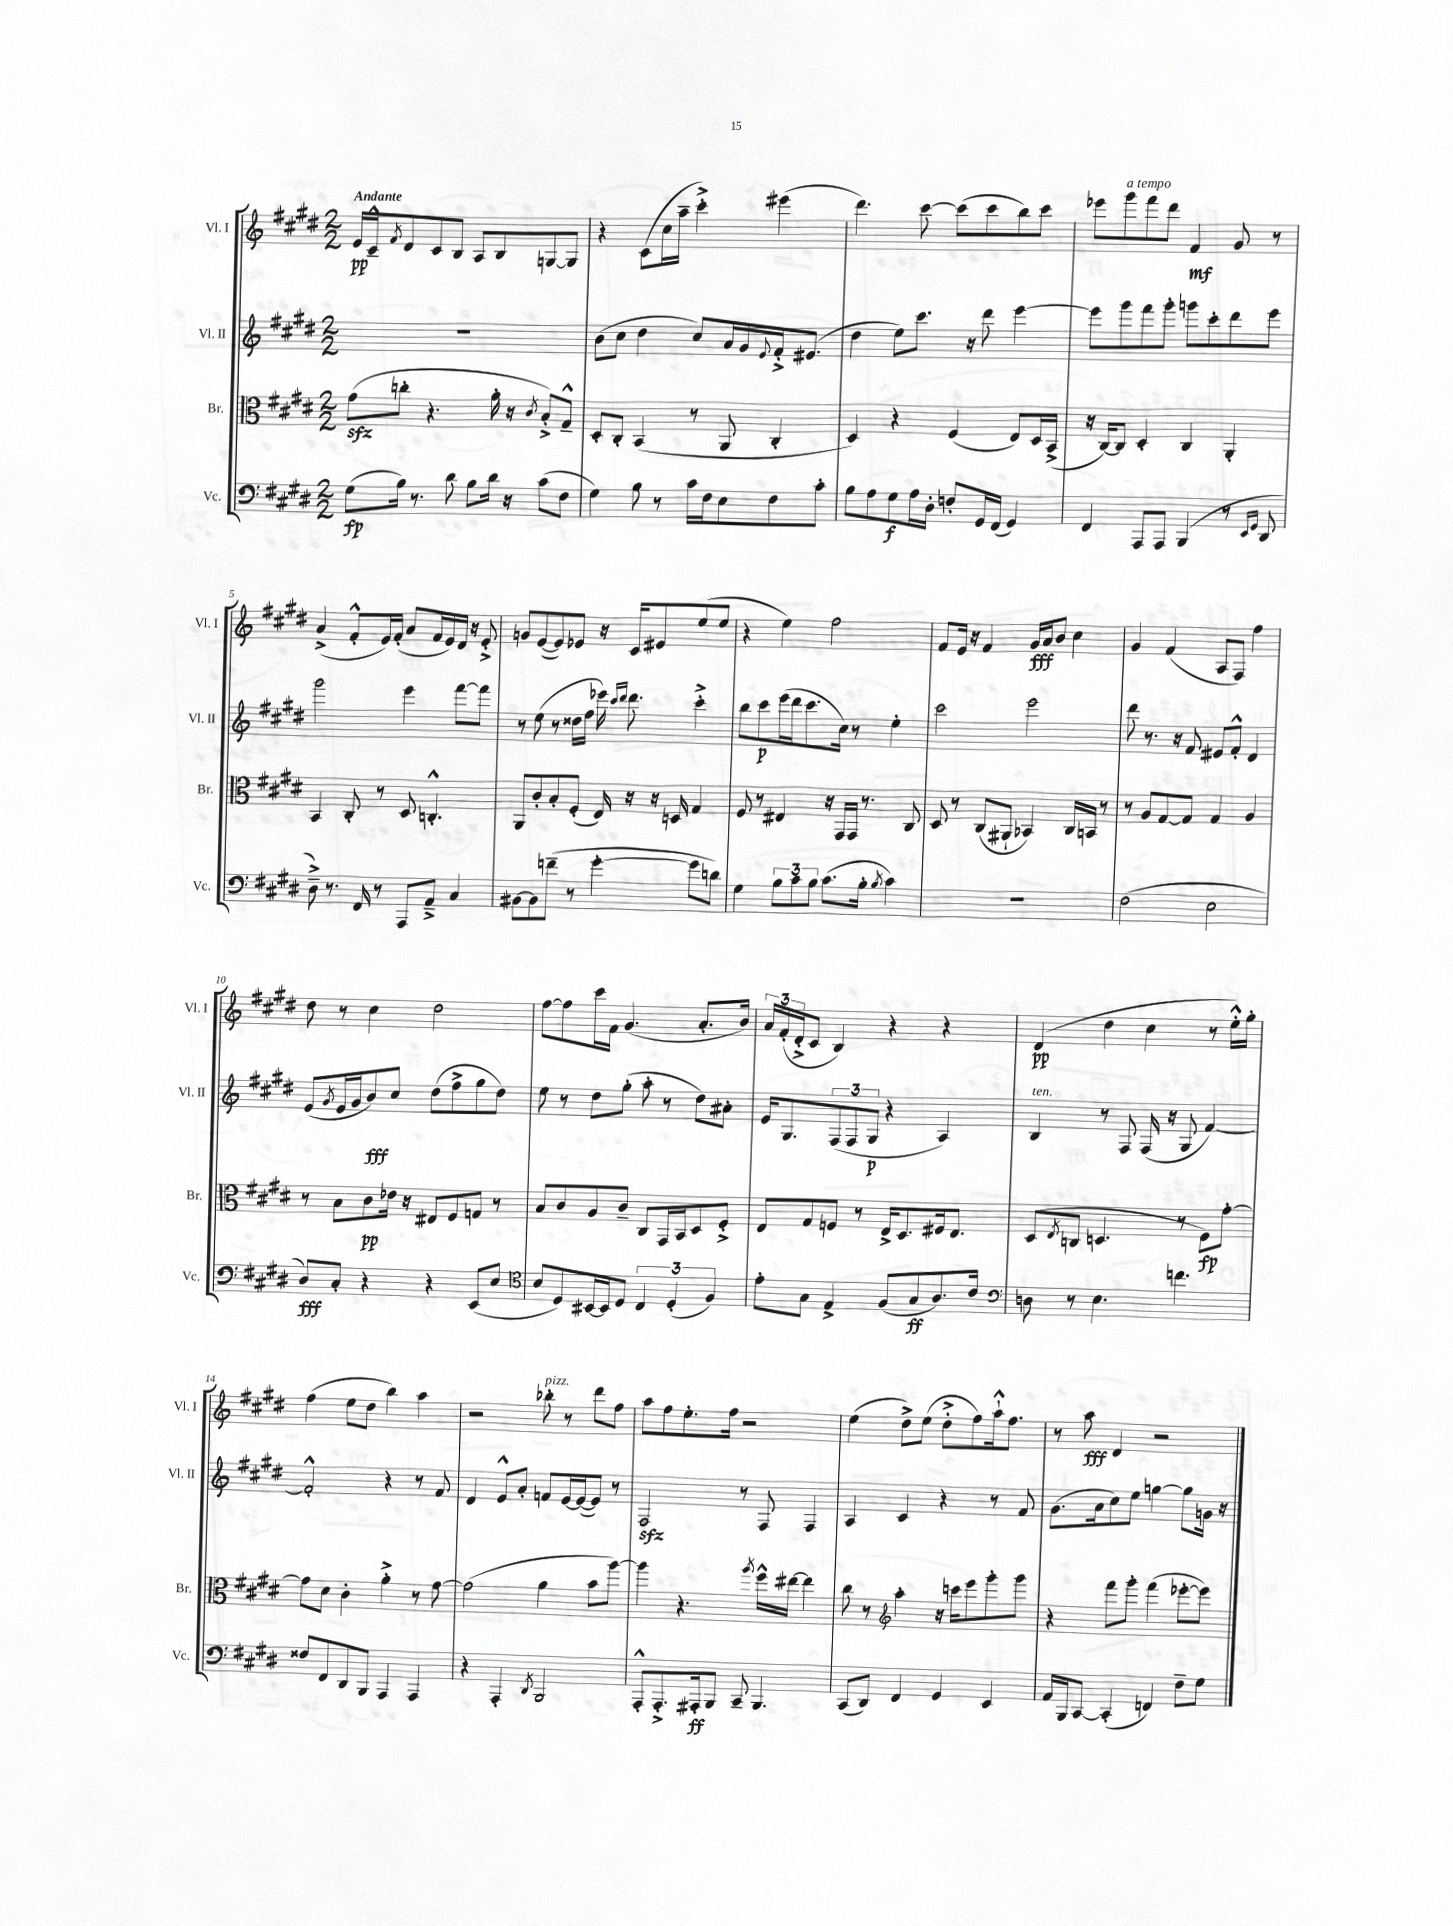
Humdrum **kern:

**kern	**kern	**kern	**kern
*staff4	*staff3	*staff2	*staff1
*clefF4	*clefC3	*clefG2	*clefG2
*k[f#c#g#d#]	*k[f#c#g#d#]	*k[f#c#g#d#]	*k[f#c#g#d#]
*M2/2	*M2/2	*M2/2	*M2/2
(8G#	(8g#	1r	16e
.	.	.	16c#~^^
.	.	.	8qf#
16B)	8cc'	.	8d#
8.r	.	.	.
.	4.r	.	8c#
8d#	.	.	8B
8B	.	.	8A
16d#	16a'	.	8B
16r	16r	.	.
.	8qc#	.	.
(8c#	8B'^)	.	[8G
8F#	8G#~^^	.	8G]
=	=	=	=
4G#)	8D#'	(8b	4r
.	8C#'	8cc#	.
8B	(4BB	4dd#	(8c#
8r	.	.	16cc#
.	.	.	16aa~
16c#	8r	8cc#)	4ccc#'^)
16F#	.	.	.
8E	8AA	16a	.
.	.	16g#	.
.	.	8qqe	.
8F#	4C#'	16f#'^	(4eee#
.	.	(8.e#	.
8c#'	.	.	.
=	=	=	=
8B	4D#)	4dd#	4.ddd#)
8A	.	.	.
8G#	4r	8ee)	.
16A	.	8.ccc#	[8ccc#
16D#'	.	.	.
8F'	(4F#	.	(8ccc#]
.	.	16r	.
16GG#	.	8ddd#	8ccc#
(16FF#	.	.	.
4GG#)	8E)	[4eee	8bb)
.	16D#	.	8ccc#
.	(16BB^	.	.
=	=	=	=
4FF#	16r	8eee]	8eee-
.	[16C#)	.	.
.	8C#]	8ggg#	8ggg#
8AAA	4D#'	8fff#	8fff#
8AAA	.	8ggg#'	8ddd#
(4BBB	4C#	8ggg	4f#
.	.	8ccc#'	.
8r	4AA'	8ddd#	8g#
16qqEE	.	.	.
16qqGG#	.	.	.
8DD#	.	8eee	8r
=	=	=	=
8D#~^)	4BB	2ggg#	(4a^
8.r	.	.	.
.	8C#'	.	8f#'^^
16FF#	.	.	.
8r	8r	.	16e)
.	.	.	(16f#'
8AAA	8D#	4eee	8a
8AA~^	4.C'^^	.	16f#
.	.	.	16e)
4C#	.	[8fff#	16d#
.	.	.	16r
.	.	8fff#]	8e'^
=	=	=	=
[8BB#	8AA	8r	8g
8BB#]	8c#'	(8ee	([8e
(8f~	8B'	8r	8e])
8r	(8F#'	16dd##	8e-
.	.	16ff#	.
[4g#'	16E)	16eee-)	16r
.	.	16qqccc#	.
.	.	16qqddd#	.
.	16r	8.ddd#	16c#
.	16r	.	8e#
.	16D	.	.
8g#]	4G#	4ccc#'^	(8ee
8d)	.	.	8ee
=	=	=	=
4G#	8F#	8bb	4r
.	8r	8ccc#	.
12B	4E#	(16eee	4ee)
.	.	16ddd#	.
12c#	.	.	.
.	.	8.ccc#	.
12B	.	.	.
(8.c#	16r	.	2ff#
.	16GG#	16cc#)	.
.	16GG#	8r	.
16B'	8.r	.	.
8qB	.	.	.
4c#)	.	4ee'	.
.	8C#	.	.
=	=	=	=
1r	8D#	2ccc#	8f#
.	8r	.	16e
.	.	.	16r
.	(8C#	.	4f#
.	8AA#`	.	.
.	4BB-)	2eee	16g#
.	.	.	16a
.	.	.	8b
.	16C#	.	4cc#
.	16BB	.	.
.	8r	.	.
=	=	=	=
(2F#	8r	8ddd#	4g#
.	8A	8.r	.
.	[8G#	.	(4f#
.	.	16r	.
.	8G#]	8f#	.
2E	4G#	8e#	8A
.	.	8f#'^^	8F#)
.	4A	4d#	4ff#
=	=	=	=
8D#)	8r	(8e	8dd#
.	.	8qg#	.
8C#'	8B	16e	8r
.	.	16g#	.
4r	8c#	8b)	4cc#
.	16e-	8cc#	.
.	16r	.	.
4r	8E#	(8dd#	2dd#
.	8F#	8ff#^	.
(8EE	8G	8gg#	.
8E	8r	8dd#)	.
=	=	=	=
*clefC4	*	*	*
8B	8B	8ee	[8ff#
8D#)	8c#	8r	8ff#]
[16BB#	8A	8dd#	16ccc#
16BB#]	.	.	16f#
8D#	8c#~	(8gg#'	(4.g#
6C#	8C#	8aa'	.
.	16GG#	8r	.
(6D#'	.	.	.
.	16BB	.	.
.	8D#	8dd#)	8.a'
6F#)	.	.	.
.	8F#'^	8a#'	.
.	.	.	16b)
=	=	=	=
8e'	8E	16e	24a
.	.	.	(24f#'
.	.	8.G#	.
.	.	.	24d#'^
8G#	8G#	.	8c#
4E^	8F	(12F#	4B)
.	.	12F#	.
.	8r	.	.
.	.	12G#	.
(8F#	16E^	4r	4r
.	8.D#	.	.
8G#	.	.	.
8.A)	16F#	4A)	4r
.	8.E	.	.
16c#	.	.	.
=	=	=	=
*clefF4	*	*	*
8D	(8D#	4B	(4d#
.	8qE	.	.
8r	8C	.	.
4.E	4.D	8r	4dd#
.	.	8F#	.
.	.	(16F#	4cc#
.	.	16r	.
4.f	8r	8G#	.
.	8F#)	[4f#)	8r
.	[8g#'	.	16ee'^^)
.	.	.	16gg#'
=	=	=	=
8F##	8g#]	2f#'^^]	(4ff#
8FF#	8d#	.	.
8DD#	4c#'	.	8ee
8BBB	.	.	8dd#
4AAA	4a'^	4r	4bb)
4AAA	8r	8r	4aa
.	[8g#	8f#	.
=	=	=	=
4r	(2g#]	4d#	2r
4AAA'	.	8e^^	.
.	.	8a'	.
8qDD#	.	.	.
2BBB	4a	8f	8bb-'
.	.	[16e	8r
.	.	(16e_	.
.	8b	8e])	8ddd#
.	[8aa)	8r	8ff#
=	=	=	=
8AAA'^^	4aa]	2F#	8aa
8.AAA'^	.	.	8ff#
.	4.r	.	8.ee'
16AAA#'	.	.	.
8BBB	.	.	.
.	.	.	16ff#
8CC#~	.	8r	2r
.	8qaa	.	.
4.BBB	16ff#^^	8F#	.
.	[16ee#	.	.
.	4ee#]	4F#	.
=	=	=	=
(8CC#	8cc#	4A	(4ee
8DD#)	8r	.	.
*	*clefG2	*	*
4FF#	4aa'	4c#	8dd#^)
.	.	.	(8ee
4GG#	16r	4r	8dd#'^
.	16ccc	.	.
.	8eee	.	8ff#)
4EE	8ggg#'	8r	16aa`^^
.	.	.	8.ff#
.	8ggg#	8f#	.
=	=	=	=
16AA	4r	(8.g#	8r
16BBB	.	.	.
[8CC#	.	.	8aa
.	.	16a	.
(4CC#']	8fff#	8cc#)	4d#
.	8ggg#'	8ee	.
4FF)	(4fff#	[4gg	2r
8F#~	[8eee-'	8gg]	.
8G#	8eee-])	16g	.
.	.	16r	.
==	==	==	==
*-	*-	*-	*-
